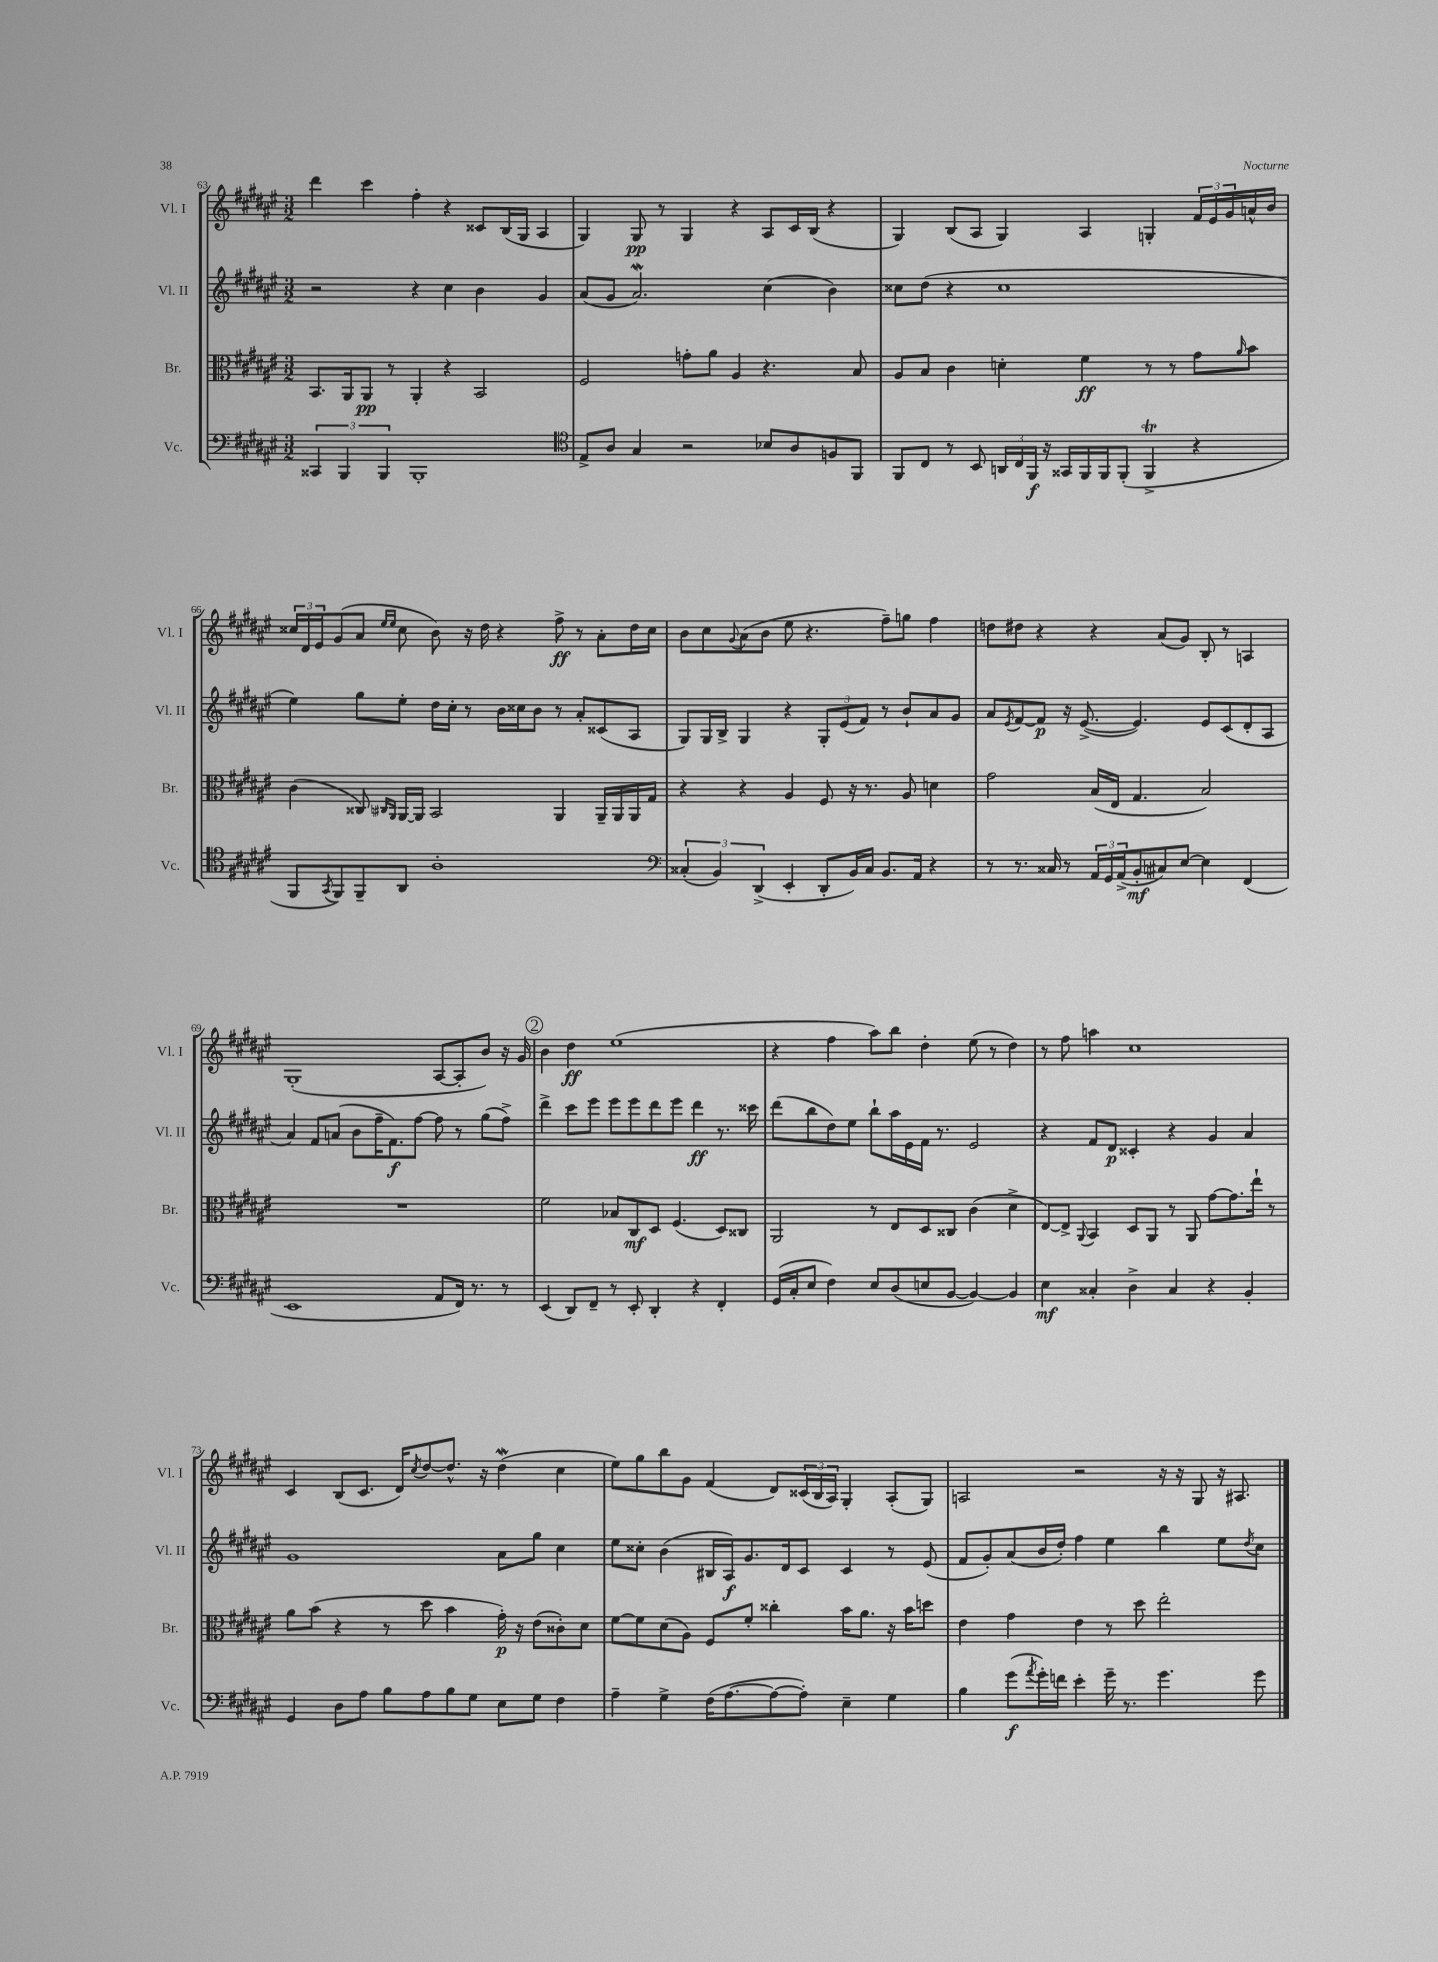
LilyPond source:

<<
\new StaffGroup <<
\new Staff = "s0" \with { instrumentName = "Vl. I" shortInstrumentName = "Vl. I" } {
    \clef treble \key fis \major \numericTimeSignature \time 3/2
    dis'''4 cis'''4 fis''4-. r4 cisis'8 b16( gis16 ais4 |
    gis4) gis8\pp r8 gis4 r4 ais8 cis'16 b16( r4 |
    gis4) b8( ais8 gis4) ais4 g4-. \tuplet 3/2 { fis'16 eis'16 gis'16 } a'16-^ b'16 |
    \tuplet 3/2 { cisis''16 dis'16 eis'16 } gis'8( ais'8 \grace { eis''16 eis''16 } cisis''8 b'8) r16 dis''16 r4 fis''8->\ff r8 ais'8-. dis''16 cisis''16 |
    b'8 cis''8 \appoggiatura { gis'8 } ais'8( b'8 eis''8 r4. fis''8--) g''8 fis''4 |
    d''8 dis''8 r4 r4 ais'8( gis'8) b8-. r8 a4 |
    gis1-.( ais8~ ais8-. b'8) r16 gis'16 |
    \mark \markup { \circle "2" } b'4 dis''4\ff eis''1( |
    r4 fis''4 ais''8) b''8 dis''4-. eis''8( r8 dis''4) |
    r8 fis''8 a''4 cis''1 |
    cis'4 b8( cis'8. dis'16) \acciaccatura { cis''8 } dis''8~ dis''8.-^ r16 dis''4\mordent( cis''4 |
    eis''8) gis''8 b''8 gis'8 fis'4( dis'8) \tuplet 3/2 { cisis'16( b16 ais16) } gis4-. ais8-.( gis8) |
    a2 r2 r16 r16 gis8 r16 ais8. \bar "|." |
}
\new Staff = "s1" \with { instrumentName = "Vl. II" shortInstrumentName = "Vl. II" } {
    \clef treble \key fis \major \numericTimeSignature \time 3/2
    r2 r4 cis''4 b'4 gis'4 |
    ais'8( gis'8 ais'2.\mordent) cis''4( b'4) |
    cisis''8 dis''8( r4 cisis''1 |
    eis''4) gis''8 eis''8-. dis''16 cis''16-. r8 b'16 cisis''16 b'8 r8 ais'8-. cisis'8( ais8 |
    gis8) gis16 b16-> gis4 r4 \tuplet 3/2 { gis8-. eis'8( fis'8) } r8 b'8-! ais'8 gis'8 |
    ais'8 \acciaccatura { eis'8 } fis'8~ fis'8\p r16 eis'8.~->( eis'4.) eis'8 cis'8( dis'8-. ais8 |
    ais'4) fis'8 a'8( b'8 fis''16-- fis'8.\f) fis''8~ fis''8 r8 gis''8( fis''8->) |
    \mark \markup { \circle "2" } dis'''4-> cis'''8 eis'''8 eis'''8 eis'''8 dis'''8 eis'''8 dis'''4\ff r8. cisis'''16 |
    dis'''8( b''8 dis''8) eis''8 b''8-! ais''16 eis'16 fis'16 r8. eis'2 |
    r4 fis'8 dis'8\p cisis'4-. r4 gis'4 ais'4 |
    gis'1 ais'8 gis''8 cis''4 |
    eis''8 cisis''8-. b'4( bis16 ais16\f) gis'8. dis'16 cis'8 cis'4 r8 eis'8( |
    fis'8 gis'8-.) ais'8( b'16 dis''16-.) fis''4 eis''4 b''4 eis''8 \acciaccatura { dis''8 } cis''8 \bar "|." |
}
\new Staff = "s2" \with { instrumentName = "Br." shortInstrumentName = "Br." } {
    \clef alto \key fis \major \numericTimeSignature \time 3/2
    b,8. ais,16 ais,8\pp r8 ais,4-. r4 b,2 |
    fis2 g'8-. ais'8 ais4 r4. b8 |
    ais8 b8 cis'4 d'4-. fis'4\ff r8 r8 gis'8 \grace { ais'16 } b'8 |
    cis'4( cisis8) \grace { cis16 ais,16 } ais,16~ ais,16 b,2 ais,4 ais,16-- ais,16 ais,16 gis16 |
    r4 r4 ais4 fis8 r16 r8. ais8 d'4 |
    gis'2 b16( eis16 gis4. b2) |
    R1. |
    \mark \markup { \circle "2" } fis'2 bes8 cis8\mf dis8 fis4.( dis8) cisis8 |
    ais,2 r8 eis8 dis8 cisis8 cis'4( dis'4-> |
    eis8~) eis8-> \appoggiatura { ais,8 } b,4 dis8 ais,8 r8 ais,8 gis'8~ gis'8. eis''16-! r8 |
    ais'8 b'8( r4 r8 dis''8 b'4 gis'16-.\p) r16 eis'8( cisis'8-.) dis'8 |
    fis'8~ fis'8 dis'8( ais8) fis8 fis'8-. cisis''4-. b'16 ais'8. r16 b'16 d''8 |
    eis'4 gis'4 eis'4 r8 dis''8 eis''2-. \bar "|." |
}
\new Staff = "s3" \with { instrumentName = "Vc." shortInstrumentName = "Vc." } {
    \clef bass \key fis \major \numericTimeSignature \time 3/2
    \tuplet 3/2 { cisis,4 b,,4 b,,4 } b,,1-. |
    \clef tenor eis8-> ais8 gis4 r2 bes8 ais8 f8 fis,8 |
    fis,8 cis8 r8 b,8 \tuplet 3/2 { a,16 cis16 fis,16\f } r16 gisis,16 fis,16 fis,16 fis,8-.( fis,4->\trill r4 |
    fis,8 \acciaccatura { gis,8 } fis,8) fis,8-- ais,8 ais1-. |
    \clef bass \tuplet 3/2 { cisis4-.( b,4) dis,4->( } eis,4-. dis,8-. b,16) cisis16 b,8. ais,16 r4 |
    r8 r8. cisis16 r8 \tuplet 3/2 { ais,16 gis,16 ais,16->( } b,8-.\mf cis8) eis8~ eis4 fis,4( |
    eis,1 ais,8 fis,16) r8. r8 |
    \mark \markup { \circle "2" } eis,4( dis,8) fis,8-- r8 eis,8-. dis,4-. r4 fis,4-. |
    gis,16( cis16-. eis8 fis4) eis8 dis8( e8 b,8~ b,4~) b,4 |
    eis4\mf cisis4-. dis4-> cisis4 r4 b,4-. |
    gis,4 dis8 ais8 b8 ais8 b8 gis8 eis8 gis8 fis4 |
    ais4-- gis4-> fis16( ais8.~ ais8~ ais8-.) eis4-- gis4 |
    b4 gis'8\f( \acciaccatura { ais'8 } gis'16-.) f'16 eis'4-. gis'16-- r8. gis'4. gis'8 \bar "|." |
}
>>
>>
\layout { \context { \Score currentBarNumber = #63 } }
